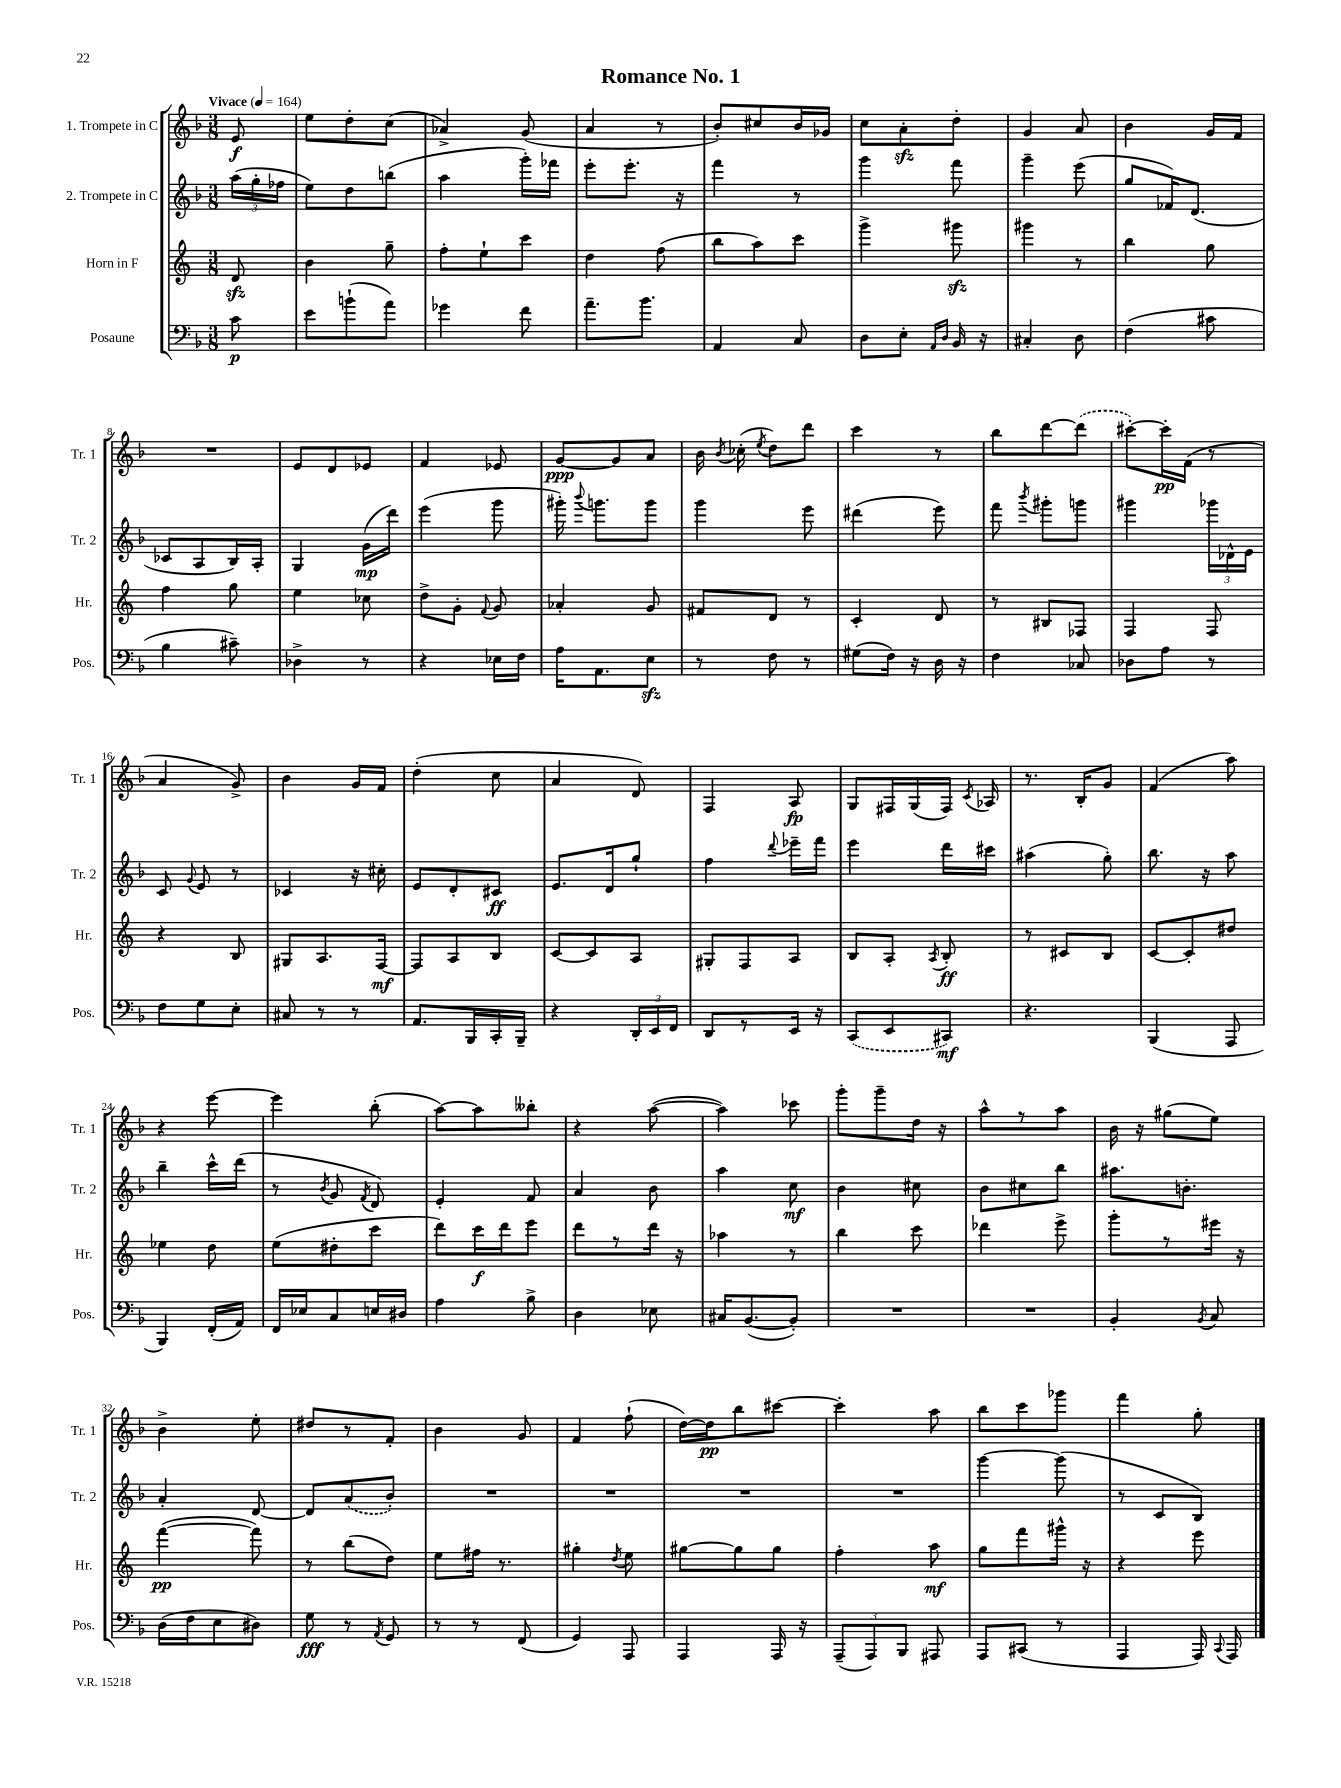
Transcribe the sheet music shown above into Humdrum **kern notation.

**kern	**dynam	**kern	**dynam	**kern	**dynam	**kern	**dynam
*part4	*part4	*part3	*part3	*part2	*part2	*part1	*part1
*staff4	*staff4	*staff3	*staff3	*staff2	*staff2	*staff1	*staff1
*I"Posaune	*	*I"Horn in F	*	*I"2. Trompete in C	*	*I"1. Trompete in C	*
*I'Pos.	*	*I'Hr.	*	*I'Tr. 2	*	*I'Tr. 1	*
*clefF4	*	*clefG2	*	*clefG2	*	*clefG2	*
*k[b-]	*	*k[]	*	*k[b-]	*	*k[b-]	*
*M3/8	*	*M3/8	*	*M3/8	*	*M3/8	*
*MM164	*	*MM164	*	*MM164	*	*MM164	*
=	=	=	=	=	=	=	=
!	!	!	!	!	!	!LO:TX:a:B:t=Vivace	!
8c\	p	8dzz/	.	(24aa\LL	.	8e/	f
.	.	.	.	24gg'\	.	.	.
.	.	.	.	24ff-X\JJ	.	.	.
=1	=1	=1	=1	=1	=1	=1	=1
8e\L	.	4b\	.	8ee\L)	.	8ee\L	.
(8bn`\	.	.	.	8dd\	.	8dd'\	.
8a\J)	.	8gg~\	.	(8bbn\J	.	(8cc\J	.
=2	=2	=2	=2	=2	=2	=2	=2
4g-X\	.	8ff'\L	.	4aa\	.	4a-X^/)	.
.	.	8ee`\	.	.	.	.	.
8f\	.	8ccc\J	.	16ggg'\LL)	.	(8g/	.
.	.	.	.	16fff-X\JJ	.	.	.
=3	=3	=3	=3	=3	=3	=3	=3
8.a~\L	.	4dd\	.	8eee'\L	.	4a/	.
.	.	.	.	8.eee'\J	.	.	.
8.b-\J	.	.	.	.	.	.	.
.	.	(8ff\	.	.	.	8r	.
.	.	.	.	16r	.	.	.
=4	=4	=4	=4	=4	=4	=4	=4
4AA/	.	8bb\L	.	4fff\	.	8b-'/L)	.
.	.	8aa\)	.	.	.	8cc#X/	.
8C/	.	8ccc\J	.	8r	.	16b-/L	.
.	.	.	.	.	.	16g-X/JJ	.
=5	=5	=5	=5	=5	=5	=5	=5
8D\L	.	4ggg^\	.	4ggg\	.	8cc\L	.
8E'\J	.	.	.	.	.	8azz'\	.
16qqAA/LL	.	.	.	.	.	.	.
16qqD/JJ	.	.	.	.	.	.	.
16BB-/	.	8ggg#Xzz\	.	8fff\	.	8dd'\J	.
16r	.	.	.	.	.	.	.
=6	=6	=6	=6	=6	=6	=6	=6
4C#X'/	.	4ggg#X\	.	4ggg~\	.	4g/	.
8D\	.	8r	.	(8eee\	.	8a/	.
=7	=7	=7	=7	=7	=7	=7	=7
(4F\	.	4bb\	.	8gg/L	.	4b-\	.
.	.	.	.	16f-X/K)	.	.	.
.	.	.	.	(8.d/J	.	.	.
8c#X\	.	8gg\	.	.	.	16g/LL	.
.	.	.	.	.	.	16f/JJ	.
!!LO:LB:g=z
=8	=8	=8	=8	=8	=8	=8	=8
4B-\	.	4ff\	.	8c-X/L	.	4.r	.
.	.	.	.	8A/	.	.	.
8c#X~\)	.	8gg\	.	16B-/L)	.	.	.
.	.	.	.	16A'/JJ	.	.	.
=9	=9	=9	=9	=9	=9	=9	=9
4D-X^\	.	4ee\	.	4G/	.	8e/L	.
.	.	.	.	.	.	8d/	.
8r	.	8cc-X\	.	(16g\LL	mp	8e-X/J	.
.	.	.	.	16ddd\JJ)	.	.	.
=10	=10	=10	=10	=10	=10	=10	=10
4r	.	8dd^\L	.	(4eee\	.	4f/	.
.	.	8g'\J	.	.	.	.	.
.	.	8qqf/	.	.	.	.	.
16E-X\LL	.	8g/	.	8ggg\	.	8e-X/	.
16F\JJ	.	.	.	.	.	.	.
=11	=11	=11	=11	=11	=11	=11	=11
16A\KL	.	4a-X'/	.	16ggg#X'\)	.	[8g/L	ppp
.	.	.	.	8qqbbb-/	.	.	.
8.AA\	.	.	.	8.gggn\L	.	.	.
.	.	.	.	.	.	8g/]	.
8Ezz\J	.	8g/	.	8ggg\J	.	8a/J	.
=12	=12	=12	=12	=12	=12	=12	=12
8r	.	8f#X/L	.	4ggg\	.	16b-\	.
.	.	.	.	.	.	8qb-/	.
.	.	.	.	.	.	(16cc-X'\	.
.	.	.	.	.	.	8qee/	.
8F\	.	8d/J	.	.	.	8dd\L)	.
8r	.	8r	.	8eee\	.	8ddd\J	.
=13	=13	=13	=13	=13	=13	=13	=13
(8G#X\L	.	4c'/	.	(4ddd#X\	.	4ccc\	.
16F\Jk)	.	.	.	.	.	.	.
16r	.	.	.	.	.	.	.
16D\	.	8d/	.	8eee\)	.	8r	.
16r	.	.	.	.	.	.	.
=14	=14	=14	=14	=14	=14	=14	=14
4F\	.	8r	.	8fff\	.	8bb-\L	.
.	.	.	.	8qbbb-/	.	.	.
.	.	8B#X/L	.	8ggg#X'\L	.	[8ddd\	.
8C-X/	.	8F-X/J	.	8gggn\J	.	(8ddd\J]	.
=15	=15	=15	=15	=15	=15	=15	=15
8D-X\L	.	4F/	.	4ggg#X\	.	[8ccc#X'\L)	.
8A\J	.	.	.	.	.	16ccc#'\L]	pp
.	.	.	.	.	.	(16f\JJ	.
8r	.	8F/	.	24ggg-X\LL	.	8r	.
.	.	.	.	24d-X^^\	.	.	.
.	.	.	.	24e\JJ	.	.	.
!!LO:LB:g=z
=16	=16	=16	=16	=16	=16	=16	=16
8F\L	.	4r	.	8c/	.	4a/	.
.	.	.	.	8qqg/	.	.	.
8G\	.	.	.	8e/	.	.	.
8E'\J	.	8B/	.	8r	.	8g^/)	.
=17	=17	=17	=17	=17	=17	=17	=17
8C#X/	.	8G#X/L	.	4c-X/	.	4b-\	.
8r	.	8.A/	.	.	.	.	.
8r	.	.	.	16r	.	16g/LL	.
.	.	[16F/Jk	mf	16cc#X'\	.	16f/JJ	.
=18	=18	=18	=18	=18	=18	=18	=18
8.AA/L	.	8F/L]	.	8e/L	.	(4dd'\	.
.	.	8A/	.	8d'/	.	.	.
16BBB-/L	.	.	.	.	.	.	.
16CC'/	.	8B/J	.	8c#X/J	ff	8cc\	.
16BBB-~/JJ	.	.	.	.	.	.	.
=19	=19	=19	=19	=19	=19	=19	=19
4r	.	[8c/L	.	8.e/L	.	4a/	.
.	.	8c/]	.	.	.	.	.
.	.	.	.	16d/k	.	.	.
24DD'/LL	.	8A/J	.	8gg`/J	.	8d/)	.
24EE/	.	.	.	.	.	.	.
24FF/JJ	.	.	.	.	.	.	.
=20	=20	=20	=20	=20	=20	=20	=20
8DD/L	.	8G#X'/L	.	4ff\	.	4F/	.
8r	.	8F/	.	.	.	.	.
.	.	.	.	8qqddd/	.	.	.
16EE/Jk	.	8A/J	.	16eee-X~\LL	.	8A/	fp
16r	.	.	.	16fff\JJ	.	.	.
=21	=21	=21	=21	=21	=21	=21	=21
(8CC/L	.	8B/L	.	4eee\	.	8G/L	.
8EE/	.	8A'/J	.	.	.	16F#X/L	.
.	.	.	.	.	.	(16G/	.
.	.	8qA/	.	.	.	.	.
8CC#X/J)	mf	8B'/	ff	16ddd\LL	.	16F#/JJ)	.
.	.	.	.	.	.	8qc/	.
.	.	.	.	16ccc#X\JJ	.	16A-X/	.
=22	=22	=22	=22	=22	=22	=22	=22
4.r	.	8r	.	(4aa#X\	.	8.r	.
.	.	8c#X/L	.	.	.	.	.
.	.	.	.	.	.	16B-'/KL	.
.	.	8B/J	.	8gg'\)	.	8g/J	.
=23	=23	=23	=23	=23	=23	=23	=23
(4BBB-/	.	[8c/L	.	8.bb-\	.	(4f/	.
.	.	8c'/]	.	.	.	.	.
.	.	.	.	16r	.	.	.
8AAA/	.	8dd#X/J	.	8aa\	.	8aa\)	.
!!LO:LB:g=z
=24	=24	=24	=24	=24	=24	=24	=24
4BBB-/)	.	4ee-X\	.	4bb-~\	.	4r	.
(16FF'/LL	.	8dd\	.	16ccc^^\LL	.	[8eee\	.
16AA/JJ)	.	.	.	(16ddd\JJ	.	.	.
=25	=25	=25	=25	=25	=25	=25	=25
16FF/LL	.	(8ee\L	.	8r	.	4eee\]	.
16E-X/J	.	.	.	.	.	.	.
.	.	.	.	8qb-/	.	.	.
8C/	.	8dd#X'\	.	8g/	.	.	.
.	.	.	.	8qf/	.	.	.
16En/L	.	8ccc\J	.	8d/)	.	(8bb-'\	.
16D#X/JJ	.	.	.	.	.	.	.
=26	=26	=26	=26	=26	=26	=26	=26
4A\	.	8ddd\L)	.	4e'/	.	[8aa\L)	.
.	.	16ccc\L	f	.	.	8aa\]	.
.	.	16ddd\J	.	.	.	.	.
8B-^\	.	8eee\J	.	8f/	.	8bb--X'\J	.
=27	=27	=27	=27	=27	=27	=27	=27
4D\	.	8ddd\L	.	4a/	.	4r	.
.	.	8r	.	.	.	.	.
8E-X\	.	16ddd\Jk	.	8b-\	.	([8aa\	.
.	.	16r	.	.	.	.	.
=28	=28	=28	=28	=28	=28	=28	=28
16C#X/KL	.	4aa-X\	.	4aa\	.	4aa\])	.
([8.BB-/	.	.	.	.	.	.	.
8BB-'/J])	.	8r	.	8cc\	mf	8ccc-X\	.
=29	=29	=29	=29	=29	=29	=29	=29
4.r	.	4bb\	.	4b-\	.	8ggg'\L	.
.	.	.	.	.	.	8ggg~\	.
.	.	8ccc\	.	8cc#X\	.	16dd\Jk	.
.	.	.	.	.	.	16r	.
=30	=30	=30	=30	=30	=30	=30	=30
4.r	.	4ddd-X\	.	8b-\L	.	8aa^^\L	.
.	.	.	.	8cc#X\	.	8r	.
.	.	8eee^\	.	8bb-\J	.	8aa\J	.
=31	=31	=31	=31	=31	=31	=31	=31
4BB-'/	.	8ggg'\L	.	8.aa#X\L	.	16b-\	.
.	.	.	.	.	.	16r	.
.	.	8r	.	.	.	(8gg#X\L	.
.	.	.	.	8.bn'\J	.	.	.
8qBB-/	.	.	.	.	.	.	.
8C/	.	16eee#X\Jk	.	.	.	8ee\J)	.
.	.	16r	.	.	.	.	.
!!LO:LB:g=z
=32	=32	=32	=32	=32	=32	=32	=32
(16D\LL	.	([4fff\	pp	4a'/	.	4b-^\	.
16F\J	.	.	.	.	.	.	.
8E\	.	.	.	.	.	.	.
8D#X\J)	.	8fff\])	.	[8d/	.	8ee'\	.
=33	=33	=33	=33	=33	=33	=33	=33
8G\	fff	8r	.	8d/L]	.	8dd#X/L	.
8r	.	(8bb\L	.	(8a/	.	8r	.
8qAA/	.	.	.	.	.	.	.
8GG/	.	8dd\J)	.	8b-'/J)	.	8f'/J	.
=34	=34	=34	=34	=34	=34	=34	=34
8r	.	8ee\L	.	4.r	.	4b-\	.
8r	.	16ff#X\Jk	.	.	.	.	.
.	.	8.r	.	.	.	.	.
(8FF/	.	.	.	.	.	8g/	.
=35	=35	=35	=35	=35	=35	=35	=35
4GG/)	.	4gg#X'\	.	4.r	.	4f/	.
.	.	8qdd/	.	.	.	.	.
8AAA/	.	8ee\	.	.	.	(8ff`\	.
=36	=36	=36	=36	=36	=36	=36	=36
4AAA/	.	[8gg#X\L	.	4.r	.	[16dd\LL)	.
.	.	.	.	.	.	16dd\J]	pp
.	.	8gg#\]	.	.	.	8bb-\	.
16AAA/	.	8gg#\J	.	.	.	[8ccc#X\J	.
16r	.	.	.	.	.	.	.
=37	=37	=37	=37	=37	=37	=37	=37
(12AAA~/L	.	4ff'\	.	4.r	.	4ccc#'\]	.
12AAA/)	.	.	.	.	.	.	.
12BBB-/J	.	.	.	.	.	.	.
8AAA#X/	.	8aa\	mf	.	.	8aa\	.
=38	=38	=38	=38	=38	=38	=38	=38
8AAA/L	.	8gg\L	.	[4ggg\	.	8bb-\L	.
(8CC#X/J	.	8fff\	.	.	.	8ccc\	.
8r	.	16ggg#X^^\Jk	.	(8ggg\]	.	8ggg-X\J	.
.	.	16r	.	.	.	.	.
=39	=39	=39	=39	=39	=39	=39	=39
4AAA/	.	4r	.	8r	.	4fff\	.
.	.	.	.	8c/L	.	.	.
16AAA/)	.	8eee\	.	8B-/J)	.	8gg'\	.
8qqCC/	.	.	.	.	.	.	.
16AAA/	.	.	.	.	.	.	.
==	==	==	==	==	==	==	==
*-	*-	*-	*-	*-	*-	*-	*-
